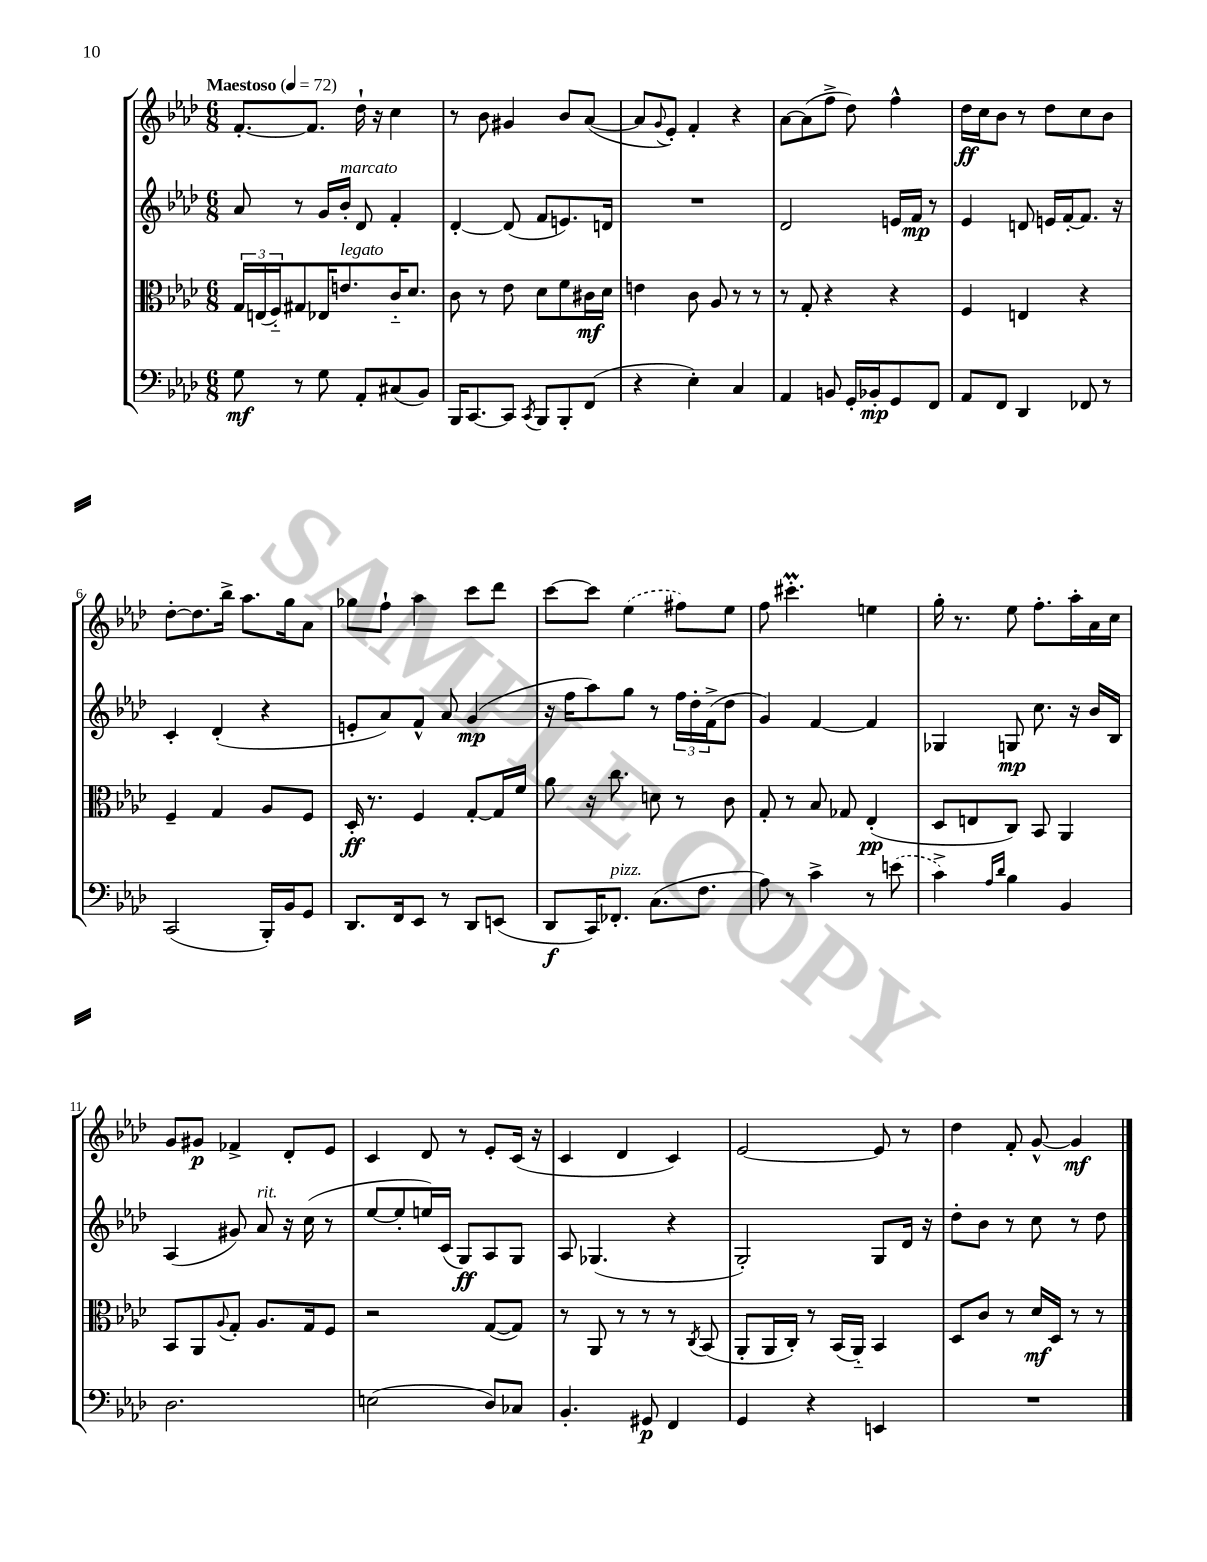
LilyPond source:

<<
\new StaffGroup <<
\new Staff = "s0" {
    \clef treble \key aes \major \numericTimeSignature \time 6/8 \tempo "Maestoso" 4 = 72
    f'8.~-. f'8. des''16-! r16 c''4 |
    r8 bes'8 gis'4 bes'8 aes'8~( |
    aes'8 \appoggiatura { g'8 } ees'8-.) f'4-. r4 |
    aes'8~ aes'8( f''8-> des''8) f''4-^ |
    des''16\ff c''16 bes'8 r8 des''8 c''8 bes'8 |
    des''8~-. des''8. bes''16-> aes''8. g''16 aes'8 |
    ges''8 f''8-! aes''4 c'''8 des'''8 |
    c'''8~ c'''8 \once \slurDashed ees''4( fis''8) ees''8 |
    f''8 cis'''4.-.\prall e''4 |
    g''16-. r8. ees''8 f''8.-. aes''16-. aes'16 c''16 |
    g'8 gis'8\p fes'4-> des'8-. ees'8 |
    c'4 des'8 r8 ees'8-. c'16( r16 |
    c'4 des'4 c'4) |
    ees'2~ ees'8 r8 |
    des''4 f'8-. g'8~-^ g'4\mf \bar "|." |
}
\new Staff = "s1" {
    \clef treble \key aes \major \numericTimeSignature \time 6/8
    aes'8 r8 g'16 bes'16-.^\markup { \italic "marcato" } des'8 f'4-. |
    des'4~-. des'8( f'8 e'8.) d'16 |
    R2. |
    des'2 e'16 f'16\mp r8 |
    ees'4 d'8 e'16 f'16~-. f'8. r16 |
    c'4-. des'4-.( r4 |
    e'8-. aes'8) f'8-^ aes'8 g'4\mp( |
    r16 f''16 aes''8) g''8 r8 \tuplet 3/2 { f''16 des''16-. f'16->( } des''8 |
    g'4) f'4~ f'4 |
    ges4 g8\mp c''8. r16 bes'16 bes16 |
    aes4( gis'8) aes'8^\markup { \italic "rit." } r16 c''16( r8 |
    ees''8~ ees''8-. e''16) c'16( g8\ff) aes8 g8 |
    aes8 ges4.( r4 |
    g2-.) g8 des'16 r16 |
    des''8-. bes'8 r8 c''8 r8 des''8 \bar "|." |
}
\new Staff = "s2" {
    \clef alto \key aes \major \numericTimeSignature \time 6/8
    \tuplet 3/2 { g16 e16( f16-_) } gis8 ees16 e'8.^\markup { \italic "legato" } c'16-_ des'8. |
    c'8 r8 ees'8 des'8 f'8 cis'16\mf des'16 |
    e'4 c'8 aes8 r8 r8 |
    r8 g8-. r4 r4 |
    f4 e4 r4 |
    f4-- g4 aes8 f8 |
    des16-.\ff r8. f4 g8~-. g16 f'16 |
    aes'8 r16 c''8. d'8 r8 c'8 |
    g8-. r8 bes8 ges8 ees4-.\pp( |
    des8 e8 c8) bes,8 aes,4 |
    bes,8 aes,8 \appoggiatura { aes8 } g8-. aes8. g16 f8 |
    r2 g8~( g8) |
    r8 aes,8 r8 r8 r8 \acciaccatura { c8 } bes,8( |
    aes,8-. aes,16 c16-.) r8 bes,16( aes,16-_) bes,4 |
    des8 c'8 r8 des'16\mf des16 r8 r8 \bar "|." |
}
\new Staff = "s3" {
    \clef bass \key aes \major \numericTimeSignature \time 6/8
    g8\mf r8 g8 aes,8-. cis8( bes,8) |
    bes,,16 c,8.~ c,8 \acciaccatura { c,8 } bes,,8 bes,,8-. f,8( |
    r4 ees4-.) c4 |
    aes,4 b,8 g,16-. bes,16-.\mp g,8 f,8 |
    aes,8 f,8 des,4 fes,8 r8 |
    c,2( bes,,16-.) bes,16 g,8 |
    des,8. f,16 ees,8 r8 des,8 e,8( |
    des,8\f c,16) fes,8.-.^\markup { \italic "pizz." } c8.( f8. |
    aes8) r8 c'4-> r8 \once \slurDashed e'8( |
    c'4->) \grace { aes16 des'16 } bes4 bes,4 |
    des2. |
    e2( des8) ces8 |
    bes,4.-. gis,8\p f,4 |
    g,4 r4 e,4 |
    R2. \bar "|." |
}
>>
>>
